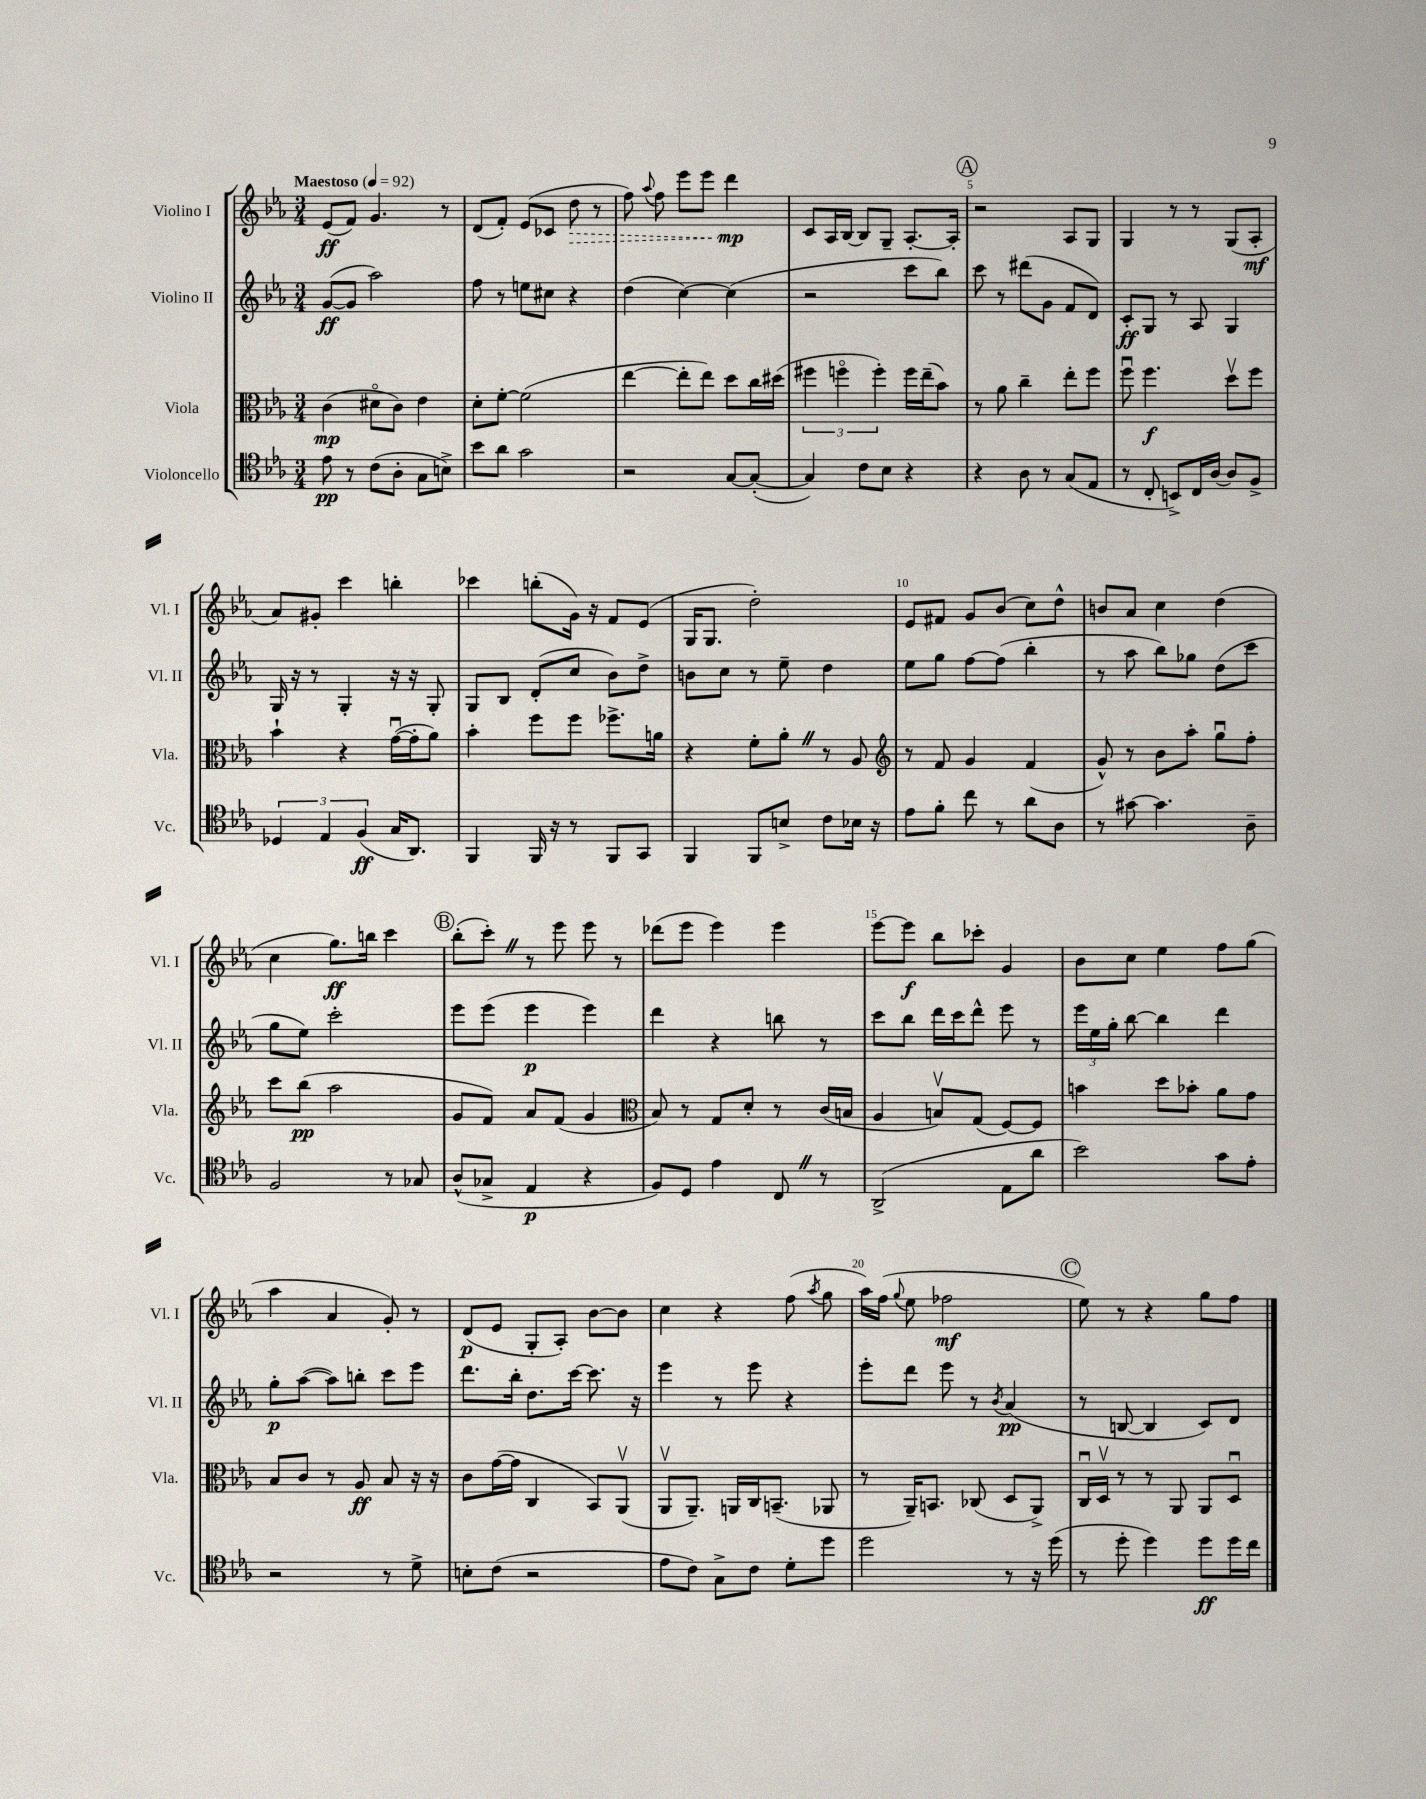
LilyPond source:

<<
\new StaffGroup <<
\new Staff = "s0" \with { instrumentName = "Violino I" shortInstrumentName = "Vl. I" } {
    \clef treble \key ees \major \numericTimeSignature \time 3/4 \tempo "Maestoso" 4 = 92
    \autoBeamOff ees'8[\ff( f'8]) g'4. r8 |
    d'8[( f'8]-.) ees'8[( ces'8] \once \override Hairpin.style = #'dashed-line d''8\> r8 |
    f''8) \appoggiatura { aes''8 } f''8 ees'''8[ ees'''8] d'''4\mp\! |
    c'8[ aes16 bes16]~ bes8[ g8]-- aes8.[~-. aes16]-. |
    \mark \markup { \circle "A" } r2 aes8[ g8] |
    g4 r8 r8 g8[( aes8]-.\mf |
    aes'8[) gis'8]-. c'''4 b''4-. |
    ces'''4 b''8[-.( g'16]) r16 f'8[ ees'8]( |
    g16[ g8.] d''2-.) |
    ees'8[ fis'8] g'8[ bes'8]( c''8[) d''8]-^ |
    b'8[ aes'8] c''4 d''4( |
    c''4 g''8.[\ff) b''16] c'''4 |
    \mark \markup { \circle "B" } bes''8[-.( c'''8]-.) \once \override BreathingSign.text = \markup { \musicglyph "scripts.caesura.straight" } \breathe r8 ees'''8 ees'''8 r8 |
    des'''8[( ees'''8] ees'''4) ees'''4 |
    ees'''8[~ ees'''8]\f bes''8[ ces'''8]-. g'4 |
    bes'8[ c''8] ees''4 f''8[ g''8]( |
    aes''4 aes'4 g'8-.) r8 |
    d'8[\p( ees'8] g8[-. aes8]-.) bes'8[~ bes'8] |
    c''4 r4 f''8( \acciaccatura { aes''8 } g''8 |
    aes''16[) f''16]( \appoggiatura { g''8 } ees''8 fes''2\mf |
    \mark \markup { \circle "C" } ees''8) r8 r4 g''8[ f''8] \bar "|." |
}
\new Staff = "s1" \with { instrumentName = "Violino II" shortInstrumentName = "Vl. II" } {
    \clef treble \key ees \major \numericTimeSignature \time 3/4
    \autoBeamOff g'8[~\ff( g'8] aes''2) |
    f''8 r8 e''8[ cis''8] r4 |
    d''4( c''4~) c''4( |
    r2 c'''8[ bes''8]) |
    \mark \markup { \circle "A" } c'''8 r8 dis'''8[( g'8] f'8[ d'8]) |
    c'8[-.\ff g8] r8 aes8 g4 |
    g16 r16 r8 g4-. r16 r16 g8-. |
    g8[ bes8] d'8[-.( c''8] bes'8[) d''8]-> |
    b'8[ c''8] r8 ees''8-- d''4 |
    ees''8[ g''8] f''8[~ f''8]( bes''4-. |
    r8 aes''8 bes''8[) ges''8] d''8[( c'''8] |
    g''8[ ees''8]) c'''2-. |
    \mark \markup { \circle "B" } ees'''8[ ees'''8]( ees'''4\p ees'''4) |
    d'''4 r4 b''8 r8 |
    c'''8[ bes''8] d'''16[ c'''16 d'''8]-^ ees'''8 r8 |
    \tuplet 3/2 { ees'''16[ ees''16 g''16]-. } bes''8~ bes''4 d'''4 |
    g''8[-.\p aes''8]~( aes''8[) b''8]-. c'''8[ ees'''8] |
    d'''8.[ bes''16]-. d''8.[ c'''16]~ c'''8. r16 |
    ees'''4 r8 ees'''8 r4 |
    ees'''8[-. d'''8] ees'''8 r8 \acciaccatura { bes'8 } aes'4\pp( |
    \mark \markup { \circle "C" } r8 b8~ b4 c'8[) d'8] \bar "|." |
}
\new Staff = "s2" \with { instrumentName = "Viola" shortInstrumentName = "Vla." } {
    \clef alto \key ees \major \numericTimeSignature \time 3/4
    \autoBeamOff c'4\mp( dis'8[\flageolet c'8]) ees'4 |
    d'8[-. f'8]~-. f'2( |
    ees''4~ ees''8[-. ees''8]) d''8[ c''16 dis''16]( |
    \tuplet 3/2 { fis''4 f''4\flageolet f''4-.) } f''16[ ees''16--( bes'8]) |
    \mark \markup { \circle "A" } r8 aes'8 c''4-- ees''8[-. f''8] |
    f''8\downbow f''4.\f d''8[\upbow f''8] |
    bes'4-! r4 g'16[~\downbow( g'16-. aes'8]) |
    bes'4-. f''8[ f''8] fes''8.[-> a'16] |
    r4 f'8[-. aes'8]-. \once \override BreathingSign.text = \markup { \musicglyph "scripts.caesura.straight" } \breathe r8 aes8 |
    \clef treble r8 f'8 g'4 f'4( |
    g'8-^) r8 bes'8[ aes''8]-. g''8[\downbow f''8]-. |
    c'''8[ bes''8]\pp( aes''2 |
    \mark \markup { \circle "B" } g'8[ f'8]) aes'8[ f'8]( g'4 |
    \clef alto bes8) r8 g8[ d'8]-. r8 c'16[( b16] |
    aes4 b8[\upbow) g8]( f8[~) f8] |
    b'4 d''8[ bes'8]-. aes'8[ g'8] |
    bes8[ c'8] r8 aes8\ff bes8 r16 r16 |
    c'8[ g'16~( g'16] c4 bes,8[) aes,8]\upbow( |
    aes,8[\upbow aes,8.]--) a,16[ c16 b,8.]--( aes,8 |
    r8 aes,16[--) b,8.] ces8( d8[ aes,8]->) |
    \mark \markup { \circle "C" } c16[\downbow d16]\upbow r8 r8 aes,8 aes,8[ d8]\downbow \bar "|." |
}
\new Staff = "s3" \with { instrumentName = "Violoncello" shortInstrumentName = "Vc." } {
    \clef tenor \key ees \major \numericTimeSignature \time 3/4
    \autoBeamOff ees'8\pp r8 c'8[( aes8]-. g8[ b8]->) |
    bes'8[ aes'8] g'2 |
    r2 g8[~ g8]~-.( |
    g4) c'8[ bes8] r4 |
    \mark \markup { \circle "A" } r4 aes8 r8 g8[( ees8] |
    r8 c8-. b,8[->) c16 aes16]~ aes8[ f8]-> |
    \tuplet 3/2 { des4 ees4 f4\ff( } g16[ aes,8.]) |
    f,4 f,16 r16 r8 f,8[ g,8] |
    f,4 f,8[ b8]-> c'8[ bes16] r16 |
    ees'8[ f'8]-. c''8 r8 aes'8[ aes8] |
    r8 gis'8~ gis'4. aes8-- |
    f2 r8 ges8 |
    \mark \markup { \circle "B" } aes8[-^( ges8]-> ees4\p r4 |
    f8[) d8] ees'4 c8 \once \override BreathingSign.text = \markup { \musicglyph "scripts.caesura.straight" } \breathe r8 |
    aes,2->( ees8[ aes'8] |
    bes'2) g'8[ ees'8]-. |
    r2 r8 d'8-> |
    b8[-. c'8]( r2 |
    ees'8[ c'8]) g8[-> c'8] d'8[-. d''8] |
    d''2 r8 r16 d''16( |
    \mark \markup { \circle "C" } r8 d''8-. d''4) d''8[\ff d''16 c''16] \bar "|." |
}
>>
>>
\layout { \context { \Score \override BarNumber.break-visibility = ##(#f #t #t) barNumberVisibility = #(every-nth-bar-number-visible 5) } }
